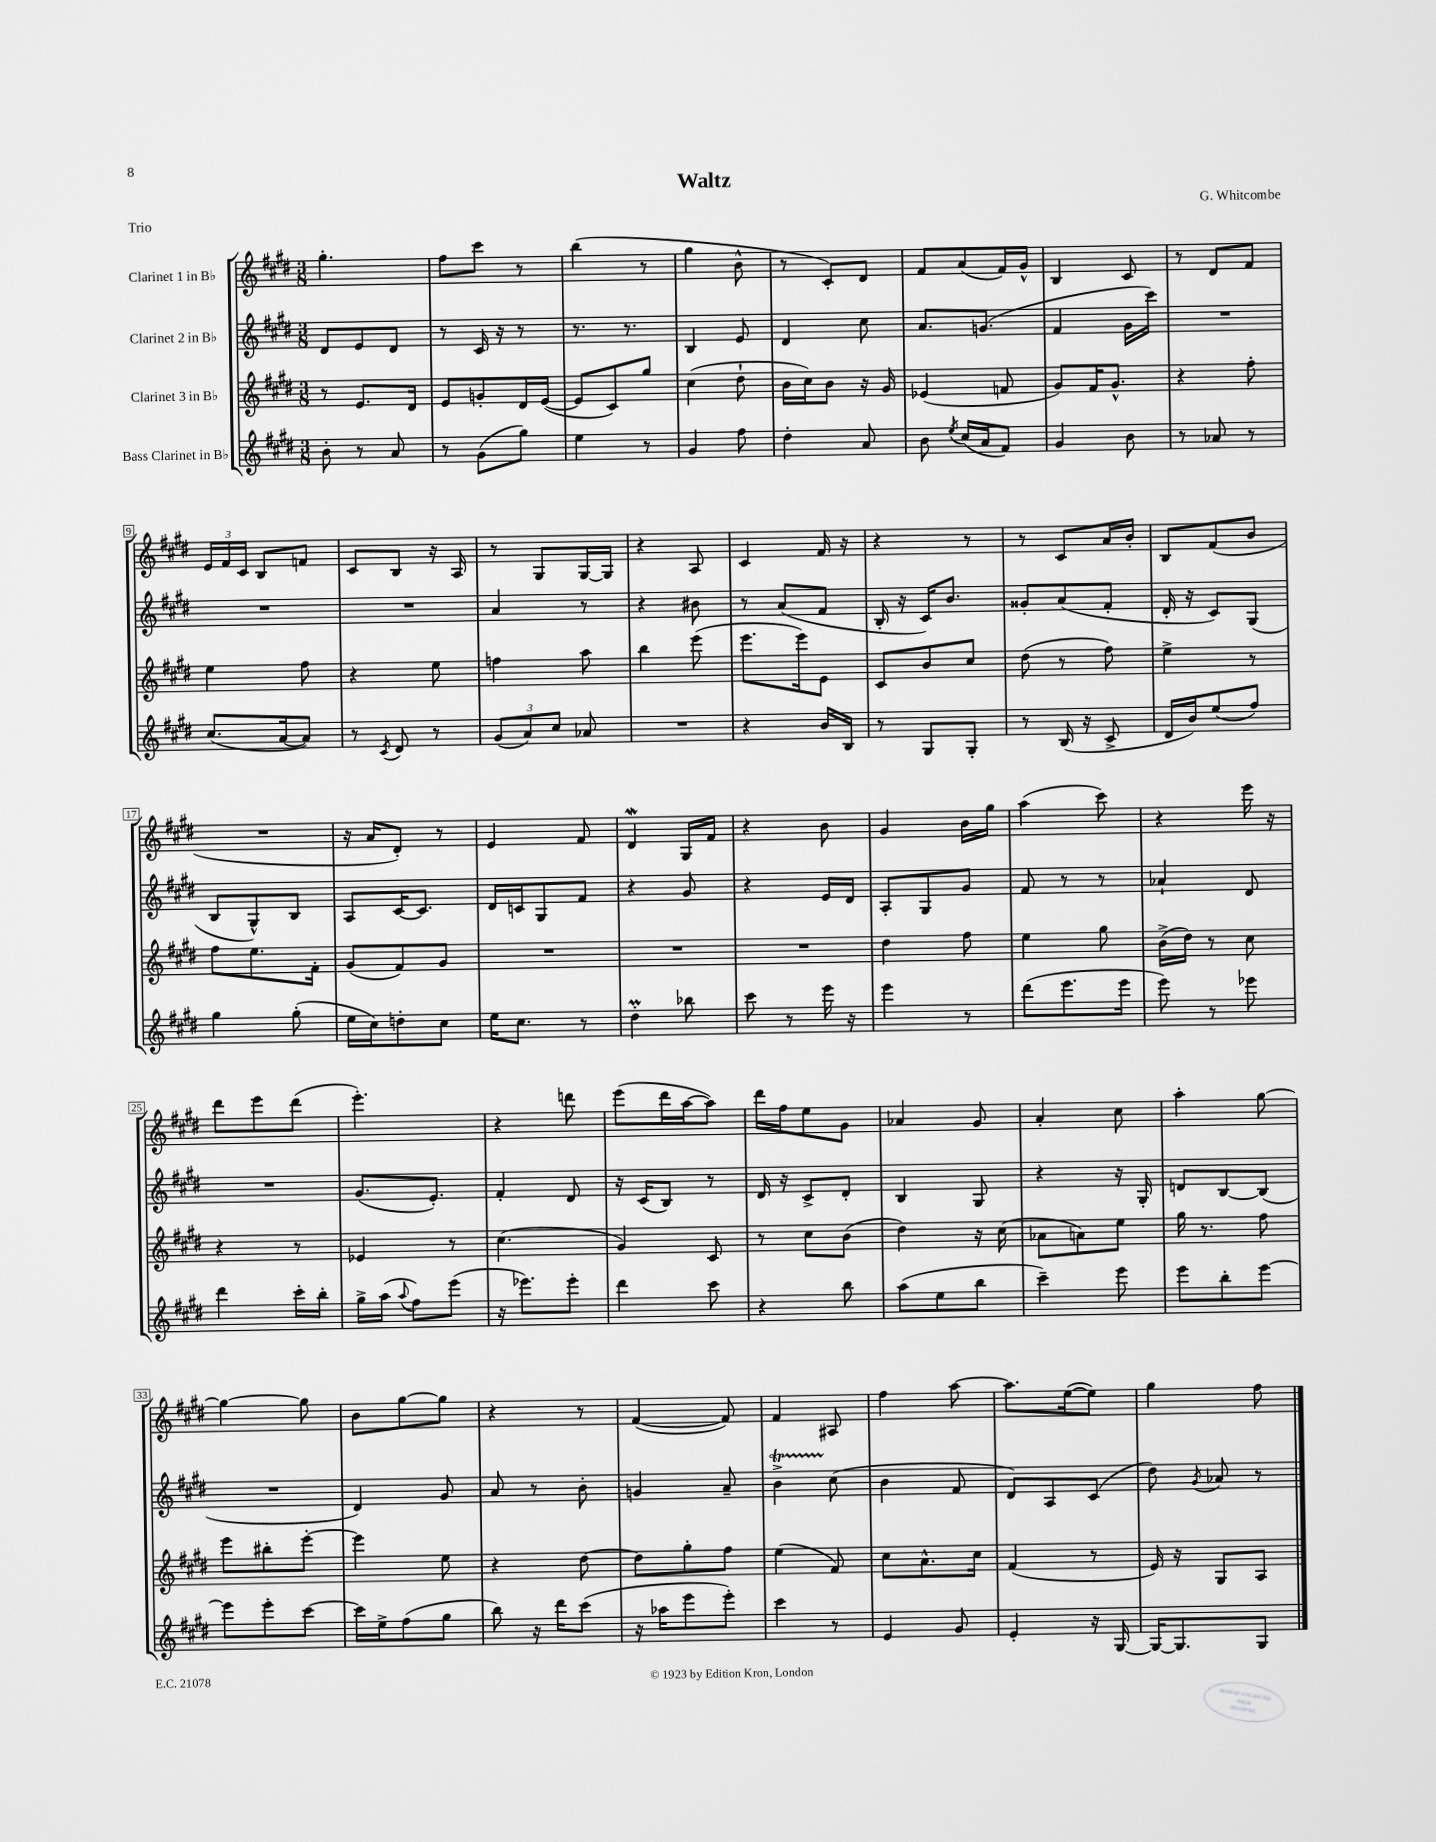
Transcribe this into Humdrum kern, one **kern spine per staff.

**kern	**kern	**kern	**kern
*staff4	*staff3	*staff2	*staff1
*clefG2	*clefG2	*clefG2	*clefG2
*k[f#c#g#d#]	*k[f#c#g#d#]	*k[f#c#g#d#]	*k[f#c#g#d#]
*M3/8	*M3/8	*M3/8	*M3/8
8b'	8r	8d#	4.gg#'
8r	8.e	8e	.
8a	.	8d#	.
.	16d#	.	.
=	=	=	=
8r	8e	8r	8ff#
(8g#	8g'	16c#	8ccc#
.	.	16r	.
8gg#)	16d#	8r	8r
.	([16e	.	.
=	=	=	=
4ee	8e]	8.r	(4bb
.	8c#)	.	.
.	.	8.r	.
8r	8gg#	.	8r
=	=	=	=
4g#	(4cc#	4B	4gg#
8ff#	8dd#`	8e	8b^^
=	=	=	=
4dd#'	16b	4d#	8r
.	16cc#)	.	.
.	8b	.	8c#')
8a	16r	8cc#	8d#
.	16g#	.	.
=	=	=	=
8b	(4e-	8.a	8f#
8qee	.	.	.
(16cc#	.	.	(8a
16a	.	(8.g	.
8f#)	8f	.	16f#)
.	.	.	16g#^^
=	=	=	=
4g#	8g#)	4f#	4B
.	16f#	.	.
.	8.g#^^	.	.
8b	.	16g#	8c#
.	.	16ccc#)	.
=	=	=	=
8r	4r	4.r	8r
8a-	.	.	8d#
8r	8ff#'	.	8f#
=	=	=	=
(8.cc#	4ee	4.r	24e
.	.	.	24f#
.	.	.	24c#
.	.	.	8B
[16a	.	.	.
8a])	8ff#	.	8f
=	=	=	=
8r	4r	4.r	8c#
8qc#	.	.	.
8d#	.	.	8B
8r	8ee	.	16r
.	.	.	16A
=	=	=	=
(12g#	4ff	4a	8r
12a)	.	.	.
.	.	.	8G#
12cc#	.	.	.
8a-	8aa	8r	[16G#
.	.	.	16G#]
=	=	=	=
4.r	4bb	4r	4r
.	(8eee	8b#	8A
=	=	=	=
4r	8.eee	8r	4c#
.	.	(8a	.
.	16eee)	.	.
16b	8e	8f#	16f#
16B	.	.	16r
=	=	=	=
8r	8c#	16B'	4r
.	.	16r	.
8G#	8b	16c#)	.
.	.	8.b	.
8G#'	8cc#	.	8r
=	=	=	=
8r	(8dd#	8g##'	8r
(16B	8r	(8a	8c#
16r	.	.	.
8c#^	8ff#)	8f#'	16a
.	.	.	16b'
=	=	=	=
16d#	4ee^	16d#'	8B
16b)	.	16r	.
(8ee	.	8c#)	(8f#
8ff#)	8r	(8G#	8b
=	=	=	=
4gg#	8ff#	8B	4.r
.	8.ee	8G#^^)	.
(8gg#'	.	8B	.
.	16f#'	.	.
=	=	=	=
16ee	(8g#	8A	16r
16cc#)	.	.	16a
8dd'	8f#)	[16c#	8d#')
.	.	8.c#]	.
8cc#	8g#	.	8r
=	=	=	=
16ee	4.r	16d#	4e
8.cc#	.	16c	.
.	.	8G#	.
8r	.	8f#	8f#
=	=	=	=
4dd#'	4.r	4r	4d#
8bb-	.	8g#	16G#
.	.	.	16f#
=	=	=	=
8ccc#	4.r	4r	4r
8r	.	.	.
16eee	.	16e	8b
16r	.	16d#	.
=	=	=	=
4eee	4dd#	8A'	4g#
.	.	8G#	.
8r	8ff#	8g#	16b
.	.	.	16gg#
=	=	=	=
(8ddd#	4ee	8f#	(4aa
8.eee	.	8r	.
.	8gg#	8r	8ccc#)
16eee	.	.	.
=	=	=	=
8eee)	(16b^	4a-`	4r
.	16dd#)	.	.
8r	8r	.	.
8eee-	8cc#	8d#	16eee
.	.	.	16r
=	=	=	=
4ddd#	4r	4.r	8ddd#
.	.	.	8eee
16ccc#'	8r	.	(8ddd#
16bb'	.	.	.
=	=	=	=
16gg#^	4e-	(8.g#	4.eee')
(16aa	.	.	.
8qqaa	.	.	.
8ff#)	.	.	.
.	.	8.e')	.
(8eee	8r	.	.
=	=	=	=
16r	(4.cc#	4f#'	4r
8.eee-)	.	.	.
8eee-'	.	8d#	8ddd
=	=	=	=
4ddd#	4g#)	16r	(8eee
.	.	(16c#	.
.	.	8B)	16ddd#
.	.	.	[16aa
8ccc#	8c#	8r	8aa])
=	=	=	=
4r	8r	16d#	16ddd#
.	.	16r	16ff#
.	8cc#	8c#^	8ee
8bb	(8b	8d#'	8g#
=	=	=	=
(8aa	4dd#)	4B	4a-
8ee	.	.	.
8bb	16r	8G#	8g#
.	(16cc#	.	.
=	=	=	=
4ccc#~)	8a-	4r	4a'
.	8a)	.	.
8eee	8ee	16r	8cc#
.	.	16G#'	.
=	=	=	=
8eee	16gg#	8d	4aa'
.	8.r	.	.
8bb'	.	[8B	.
[8eee	8ff#	(8B]	[8gg#
=	=	=	=
8eee]	8eee	4.r	4gg#_
8eee'	8bb#'	.	.
[8ccc#	[8eee'	.	8gg#]
=	=	=	=
16ccc#]	4eee]	4d#)	8b
16ee^	.	.	.
(8ff#	.	.	[8gg#
8gg#	8ee	8g#	8gg#]
=	=	=	=
8bb)	4r	8a	4r
16r	.	8r	.
16ddd#	.	.	.
(8ccc#	[8dd#	8b'	8r
=	=	=	=
16r	8dd#]	4g	([4f#
16aa-	.	.	.
8eee	8gg#'	.	.
8eee')	8ff#	8a~	8f#])
=	=	=	=
4ccc#	(4ee	4b^	4f#
8r	8f#)	(8cc#	8A#
=	=	=	=
4e	8cc#	4b	4ff#
.	8.a^^	.	.
8g#	.	8f#	[8aa
.	16cc#	.	.
=	=	=	=
4e'	(4f#	8d#)	8.aa]
.	.	8A	.
.	.	.	([16ee
16r	8r	(8c#	8ee])
[16G#	.	.	.
=	=	=	=
16G#_	16e)	8dd#)	4gg#
8.G#]	16r	.	.
.	.	8qg#	.
.	8G#	8a-	.
8G#	8A	8r	8ff#
==	==	==	==
*-	*-	*-	*-
